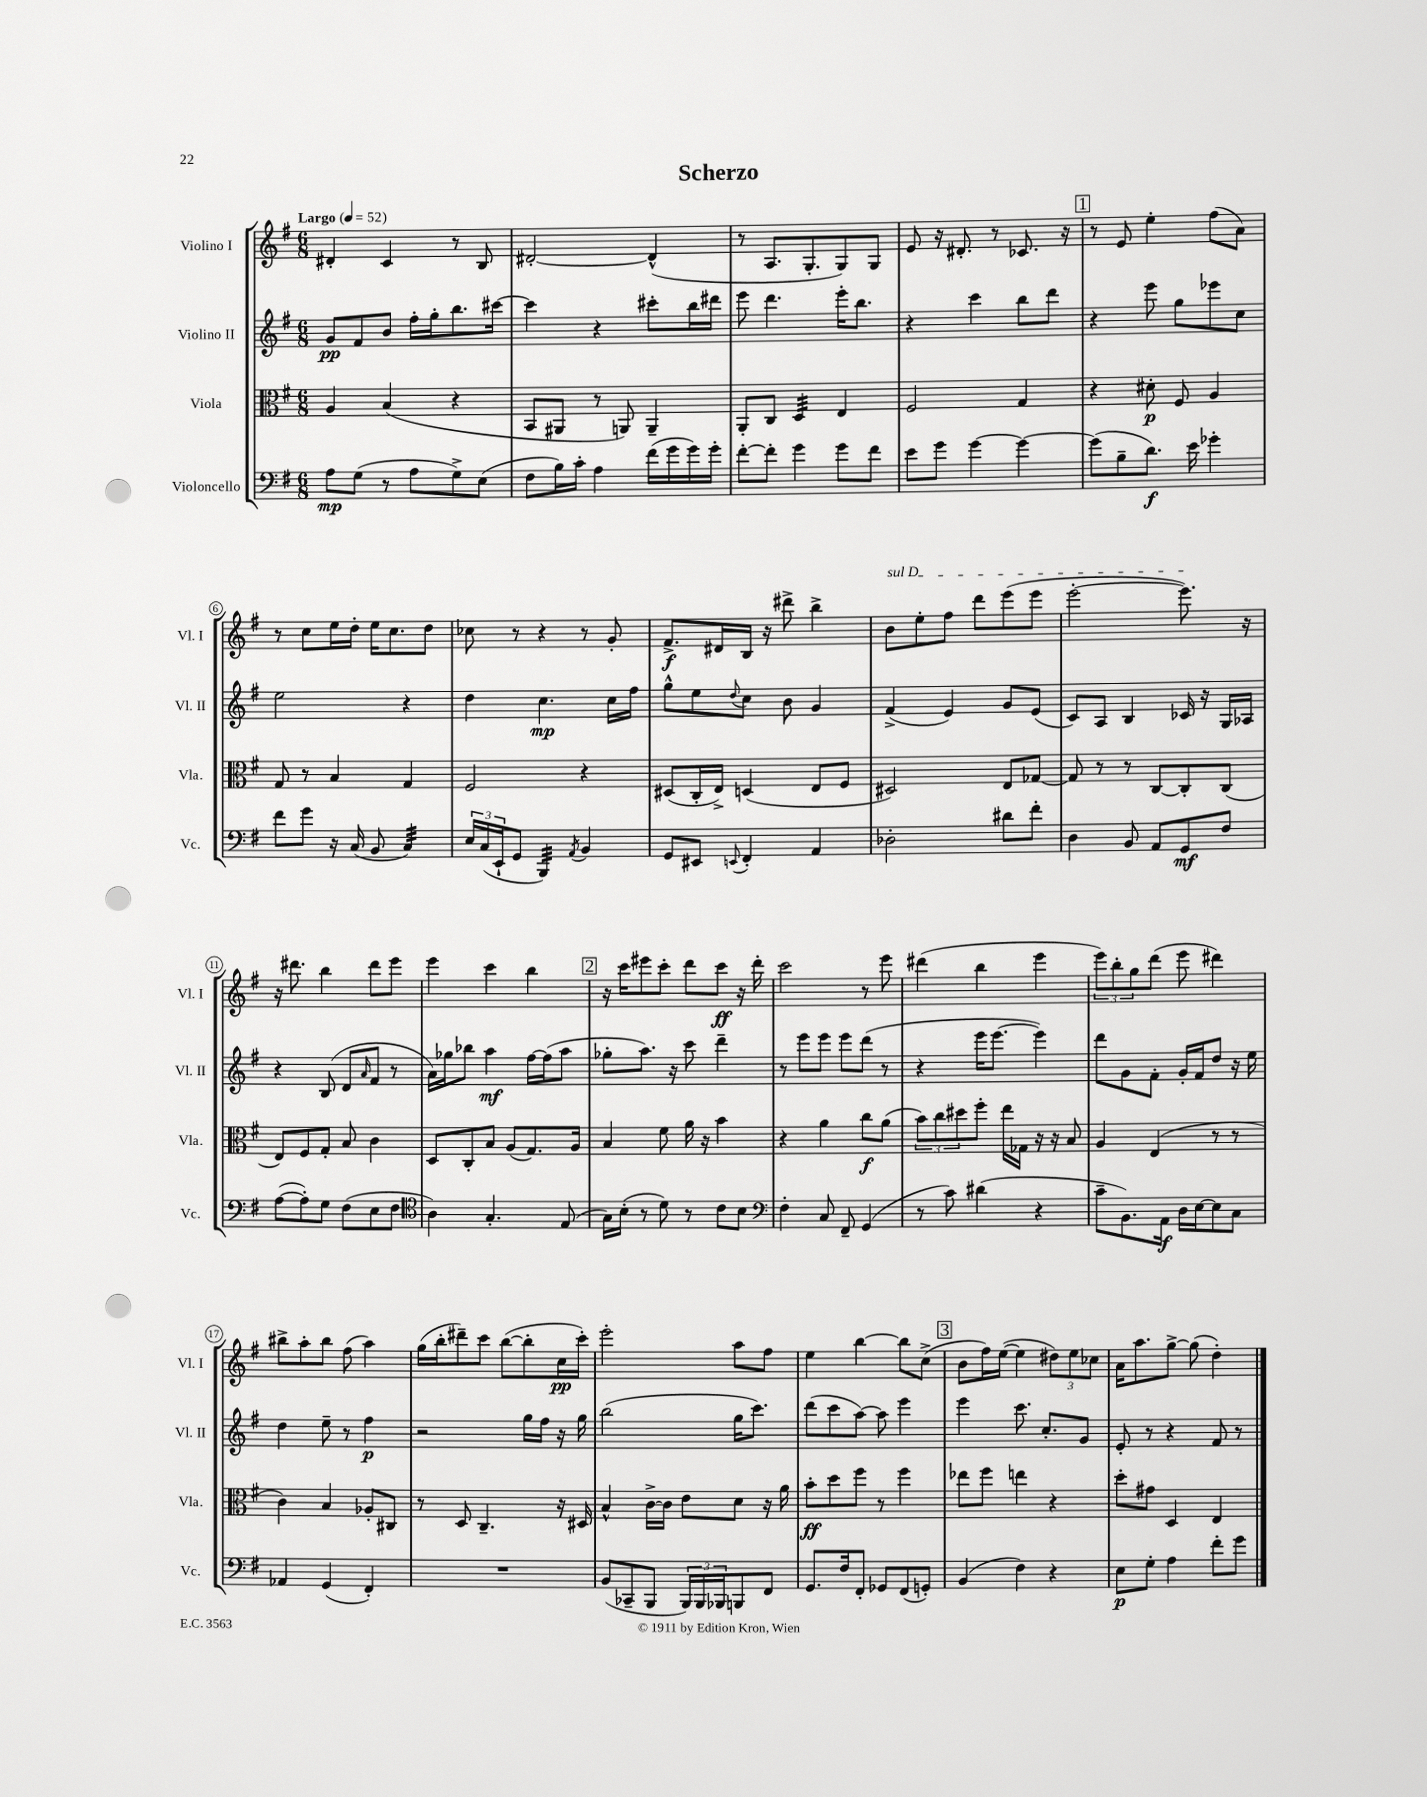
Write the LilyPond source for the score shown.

\header { title = "Scherzo" }
<<
\new StaffGroup <<
\new Staff = "s0" \with { instrumentName = "Violino I" shortInstrumentName = "Vl. I" } {
    \clef treble \key g \major \numericTimeSignature \time 6/8 \tempo "Largo" 4 = 52
    dis'4-. c'4 r8 b8 |
    dis'2~-. dis'4-^( |
    r8 a8. g8.-. g8) g8 |
    e'8 r16 dis'8.-. r8 ces'8. r16 |
    \mark \markup { \box "1" } r8 e'8 e''4-. fis''8( a'8) |
    r8 c''8 e''16 d''16-. e''16 c''8. d''8 |
    ces''8 r8 r4 r8 g'8-. |
    fis'8.->\f dis'16 b16 r16 dis'''8-> b''4-> |
    \once \override TextSpanner.bound-details.left.text = \markup { \italic "sul D" } b'8\startTextSpan e''8-. fis''8 d'''8 e'''8( e'''8 |
    e'''2~-. e'''8.\stopTextSpan) r16 |
    r16 dis'''8. b''4 dis'''8 e'''8 |
    e'''4 c'''4 b''4 |
    \mark \markup { \box "2" } r16 c'''16 eis'''8 c'''8-. d'''8 c'''8\ff r16 d'''16-. |
    c'''2 r8 e'''8 |
    dis'''4( b''4 e'''4 |
    \tuplet 3/2 { e'''8) b''8-. g''8 } d'''8( e'''8 dis'''4) |
    bis''8-> a''8-. bis''8 fis''8( a''4) |
    g''16( b''16-. dis'''8--) c'''8 b''8~( b''8-. c''16\pp c'''16-.) |
    e'''2-. a''8 fis''8 |
    e''4 b''4~ b''8 c''8->( |
    \mark \markup { \box "3" } b'8 fis''16) e''16~( e''4 \tuplet 3/2 { dis''8) e''8 ces''8 } |
    a'16 a''8. g''8~-> g''8( d''4-.) \bar "|." |
}
\new Staff = "s1" \with { instrumentName = "Violino II" shortInstrumentName = "Vl. II" } {
    \clef treble \key g \major \numericTimeSignature \time 6/8
    g'8\pp fis'8 b'8 fis''16-. g''16-. b''8. cis'''16~ |
    cis'''4 r4 cis'''8-. b''16 dis'''16 |
    e'''8 d'''4. e'''16-. b''8. |
    r4 c'''4 b''8 d'''8 |
    \mark \markup { \box "1" } r4 e'''8 g''8 ees'''8 c''8 |
    e''2 r4 |
    d''4 c''4.\mp c''16 fis''16 |
    g''8-^ e''8 \appoggiatura { d''8 } c''8 b'8 g'4 |
    fis'4->( e'4) g'8 e'8( |
    c'8) a8 b4 ces'16 r16 g16 aes16 |
    r4 b8( d'8 \grace { a'16 } fis'8 r8 |
    a'16) ges''16 bes''8 a''4\mf fis''16~ fis''16( a''8 |
    \mark \markup { \box "2" } ges''8-. a''8.) r16 c'''8 d'''4-- |
    r8 e'''8 e'''8 e'''8 d'''8( r8 |
    r4 e'''16 e'''8.~ e'''4) |
    d'''8 g'8 fis'8-. g'16-. fis'16 d''8 r16 e''16 |
    d''4 e''8-- r8 fis''4\p |
    r2 g''16 fis''16 r16 g''16 |
    b''2( g''16 c'''8.) |
    d'''8( c'''8 a''8~) a''8 e'''4 |
    \mark \markup { \box "3" } e'''4 c'''8. c''8.-. g'8 |
    e'8-. r8 r4 fis'8 r8 \bar "|." |
}
\new Staff = "s2" \with { instrumentName = "Viola" shortInstrumentName = "Vla." } {
    \clef alto \key g \major \numericTimeSignature \time 6/8
    a4 b4( r4 |
    b,8 ais,8 r8 a,8) a,4-- |
    a,8-. c8 d4:32 e4 |
    fis2 g4 |
    \mark \markup { \box "1" } r4 dis'8-.\p fis8 a4 |
    g8 r8 b4 g4 |
    fis2 r4 |
    dis8( c16-. e16->) d4( e8 fis8 |
    dis2) e8 ges8~ |
    ges8 r8 r8 c8~ c8-. c8( |
    e8) fis8 g8-. b8 c'4 |
    d8 c8-. b8 a8( g8.) a16 |
    \mark \markup { \box "2" } b4 fis'8 a'16 r16 b'4 |
    r4 a'4 c''8\f a'8( |
    \tuplet 3/2 { b'8) c''8 dis''8 } fis''8-. e''16 ges16 r16 r16 b8 |
    a4 e4( r8 r8 |
    c'4) b4 aes8-. cis8 |
    r8 d8 c4.-- r16 dis16 |
    b4-^ c'16~-> c'16 e'8 d'8 r16 a'16 |
    b'8-.\ff d''8 fis''8 r8 fis''4 |
    \mark \markup { \box "3" } ees''8 fis''8 e''4 r4 |
    d''8-. gis'8 d4 e4 \bar "|." |
}
\new Staff = "s3" \with { instrumentName = "Violoncello" shortInstrumentName = "Vc." } {
    \clef bass \key g \major \numericTimeSignature \time 6/8
    a8\mp g8( r8 a8 g8->) e8( |
    fis8 b16) c'16-. a4 fis'16( g'16 g'16) g'16-. |
    fis'8~-. fis'8-. g'4 g'8 fis'8 |
    e'8 g'8 g'4~ g'4~ |
    \mark \markup { \box "1" } g'8( b8-- d'8.\f) e'16 ges'4-. |
    fis'8 g'8 r16 c16( b,8 c4:32) |
    \tuplet 3/2 { e16 c16( e,16-! } g,8 b,,4:32) \acciaccatura { a,8 } b,4 |
    g,8 eis,8 \appoggiatura { e,8 } fis,4-. a,4 |
    des2-. dis'8 fis'8-. |
    d4 b,8 a,8 g,8\mf fis8 |
    a8~( a8-.) g8 fis8( e8 fis8 |
    \clef tenor a4) g4.-. e8( |
    \mark \markup { \box "2" } g16) b16-.( r8 d'8) r8 c'8 b8 |
    \clef bass fis4-. c8 fis,8-- g,4( |
    r8 c'8) dis'4( r4 |
    c'8-- b,8.) a,16\f d16 e16~ e8 c8 |
    aes,4 g,4( fis,4-.) |
    R2. |
    b,8( ces,8-- b,,8 \tuplet 3/2 { b,,16) b,,16 bes,,16 } b,,8 fis,8 |
    g,8. fis16 fis,8-. ges,8 fis,8( g,8-.) |
    \mark \markup { \box "3" } b,4( fis4) r4 |
    e8\p g8-. a4 fis'8-. g'8 \bar "|." |
}
>>
>>
\layout { \context { \Score \override BarNumber.stencil = #(make-stencil-circler 0.1 0.3 ly:text-interface::print) } }
